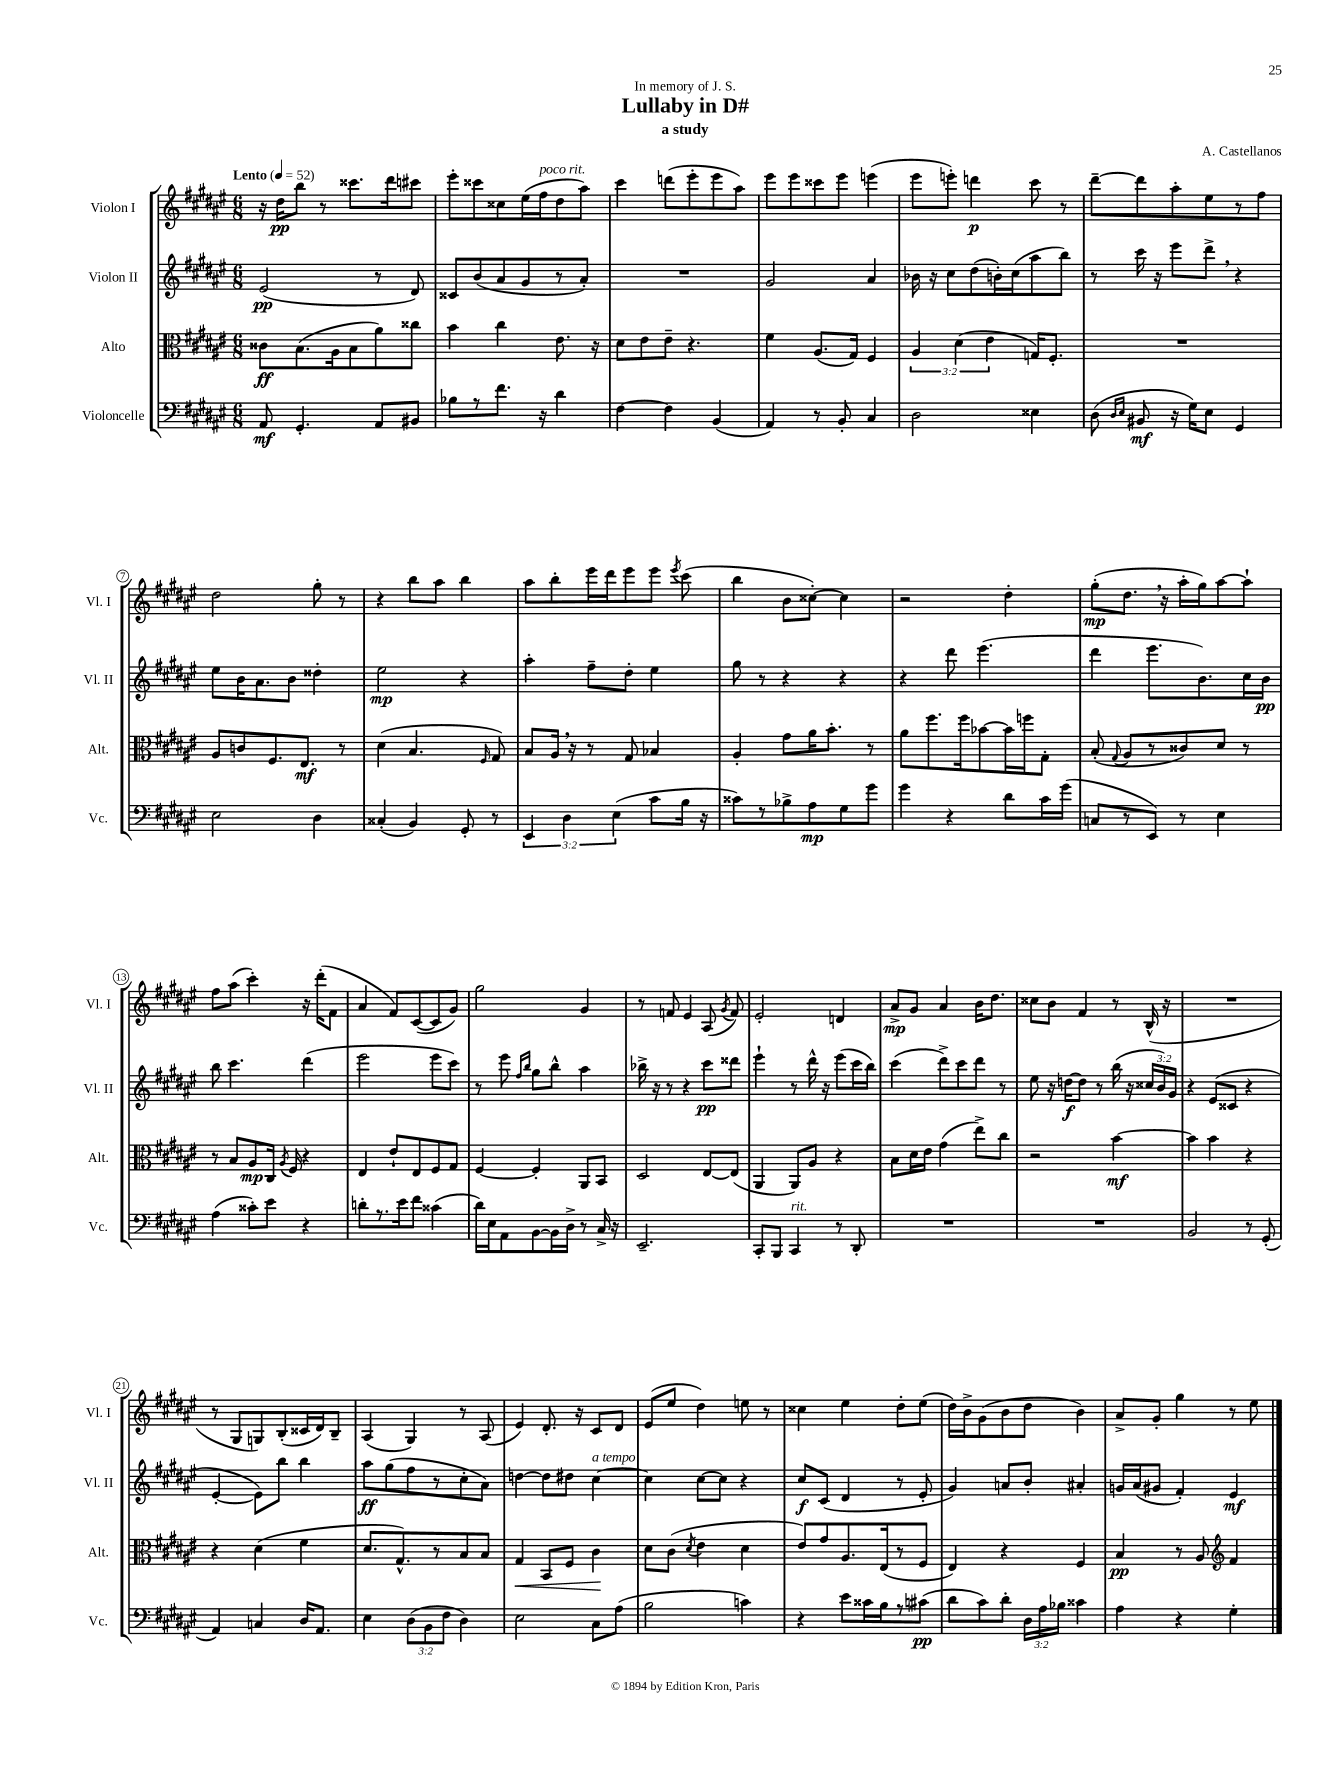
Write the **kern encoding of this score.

**kern	**dynam	**kern	**dynam	**kern	**dynam	**kern	**dynam
*part4	*part4	*part3	*part3	*part2	*part2	*part1	*part1
*staff4	*staff4	*staff3	*staff3	*staff2	*staff2	*staff1	*staff1
*I"Violoncelle	*	*I"Alto	*	*I"Violon II	*	*I"Violon I	*
*I'Vc.	*	*I'Alt.	*	*I'Vl. II	*	*I'Vl. I	*
*clefF4	*	*clefC3	*	*clefG2	*	*clefG2	*
*k[f#c#g#d#a#e#]	*	*k[f#c#g#d#a#e#]	*	*k[f#c#g#d#a#e#]	*	*k[f#c#g#d#a#e#]	*
*M6/8	*	*M6/8	*	*M6/8	*	*M6/8	*
*MM52	*	*MM52	*	*MM52	*	*MM52	*
=1	=1	=1	=1	=1	=1	=1	=1
!	!	!	!	!	!	!LO:TX:a:B:t=Lento	!
8AA#/	mf	8c##X\L	ff	(2e#/	pp	16r	.
.	.	.	.	.	.	16dd#\KL	pp
4.GG#'/	.	(8.B\	.	.	.	8bb\J	.
.	.	.	.	.	.	8r	.
.	.	16A#\k	.	.	.	.	.
.	.	8B\	.	.	.	8.ccc##X\L	.
8AA#/L	.	8a#\)	.	8r	.	.	.
.	.	.	.	.	.	16ddd#\k	.
8BB#X/J	.	8cc##X\J	.	8d#/)	.	8ccc#X\J	.
=2	=2	=2	=2	=2	=2	=2	=2
8B-X\L	.	4b\	.	8c##X/L	.	8eee#'\L	.
8r	.	.	.	(8b/	.	8ccc##X\	.
8.f#\J	.	4cc#\	.	8a#/	.	8cc##X\	.
.	.	.	.	8g#/	.	(16ee#\L	.
!	!	!	!	!	!	!LO:TX:a:i:t=poco rit.	!
16r	.	.	.	.	.	16ff#\J	.
4d#\	.	8.e#\	.	8r	.	8dd#\	.
.	.	.	.	8a#'/J)	.	8aa#\J)	.
.	.	16r	.	.	.	.	.
=3	=3	=3	=3	=3	=3	=3	=3
[4F#\	.	8d#\L	.	2.r	.	4ccc#\	.
.	.	8e#\	.	.	.	.	.
4F#\]	.	8e#~\J	.	.	.	(8dddn\L	.
.	.	4.r	.	.	.	8eee#'\	.
(4BB/	.	.	.	.	.	8eee#\	.
.	.	.	.	.	.	8aa#\J)	.
=4	=4	=4	=4	=4	=4	=4	=4
4AA#/)	.	4f#\	.	2g#/	.	8eee#\L	.
.	.	.	.	.	.	8eee#\	.
8r	.	(8.A#/L	.	.	.	8ccc##X\	.
8BB'/	.	.	.	.	.	8eee#\J	.
.	.	16G#/Jk)	.	.	.	.	.
4C#/	.	4F#/	.	4a#/	.	(4eeen\	.
=5	=5	=5	=5	=5	=5	=5	=5
2D#\	.	6A#/	.	16b-X\	.	8eee#\L	.
.	.	.	.	16r	.	.	.
.	.	.	.	8cc#\L	.	8eeen'\J)	.
.	.	(6d#\	.	.	.	.	.
.	.	.	.	(8dd#\	.	4dddn\	p
.	.	6e#\	.	.	.	.	.
.	.	.	.	16bn'\L)	.	.	.
.	.	.	.	(16cc#\J	.	.	.
4E##X\	.	16Gn/KL)	.	8aa#\	.	8ccc#\	.
.	.	8.F#'/J	.	.	.	.	.
.	.	.	.	8bb\J)	.	8r	.
=6	=6	=6	=6	=6	=6	=6	=6
(8D#\	.	2.r	.	8r	.	[8ddd#~\L	.
16qqD#/LL	.	.	.	.	.	.	.
16qqE#/JJ	.	.	.	.	.	.	.
8BB#X/	mf	.	.	16ccc#\	.	8ddd#\]	.
.	.	.	.	16r	.	.	.
16r	.	.	.	8eee#\L	.	8aa#'\	.
16G#\KL)	.	.	.	.	.	.	.
8E#\J	.	.	.	8ddd#^,\J	.	8ee#\	.
4GG#/	.	.	.	4r	.	8r	.
.	.	.	.	.	.	8ff#\J	.
!!LO:LB:g=z
=7	=7	=7	=7	=7	=7	=7	=7
2E#\	.	8A#/L	.	8ee#\L	.	2dd#\	.
.	.	8cn/	.	16b\K	.	.	.
.	.	.	.	8.a#\	.	.	.
.	.	8.F#/	.	.	.	.	.
.	.	.	.	8b\J	.	.	.
.	.	8.E#/J	mf	.	.	.	.
4D#\	.	.	.	4dd##X'\	.	8gg#'\	.
.	.	8r	.	.	.	8r	.
=8	=8	=8	=8	=8	=8	=8	=8
(4C##X'/	.	(4d#\	.	2ee#\	mp	4r	.
4BB/)	.	4.B/	.	.	.	8bb\L	.
.	.	.	.	.	.	8aa#\J	.
8GG#'/	.	.	.	4r	.	4bb\	.
.	.	16qqF#/	.	.	.	.	.
8r	.	8G#/)	.	.	.	.	.
=9	=9	=9	=9	=9	=9	=9	=9
6EE#/	.	8B/L	.	4aa#'\	.	8aa#\L	.
.	.	16A#,/Jk	.	.	.	8bb'\	.
6D#\	.	.	.	.	.	.	.
.	.	16r	.	.	.	.	.
.	.	8r	.	8ff#~\L	.	16eee#\L	.
.	.	.	.	.	.	16ddd#\J	.
(6E#\	.	.	.	.	.	.	.
.	.	8G#/	.	8dd#'\J	.	8eee#\	.
8c#\L	.	4B-X/	.	4ee#\	.	8eee#\J	.
.	.	.	.	.	.	8qeee#/	.
16B\Jk	.	.	.	.	.	(8ccc#\	.
16r	.	.	.	.	.	.	.
=10	=10	=10	=10	=10	=10	=10	=10
8c##X\L)	.	4A#'/	.	8gg#\	.	4bb\	.
8r	.	.	.	8r	.	.	.
8B-X^\	.	8g#\L	.	4r	.	8b\L	.
8A#\	mp	16a#\K	.	.	.	[8cc##X'\J)	.
.	.	8.b'\J	.	.	.	.	.
8G#\	.	.	.	4r	.	4cc##\]	.
8g#\J	.	8r	.	.	.	.	.
=11	=11	=11	=11	=11	=11	=11	=11
4g#\	.	8a#\L	.	4r	.	2r	.
.	.	8.ff#\	.	.	.	.	.
4r	.	.	.	8ddd#\	.	.	.
.	.	16ff#\k	.	.	.	.	.
.	.	[8b-X\	.	(4.eee#\	.	.	.
8d#\L	.	16b-\L]	.	.	.	4dd#'\	.
.	.	16ffn\J	.	.	.	.	.
16c#\L	.	8G#'\J	.	.	.	.	.
(16g#\JJ	.	.	.	.	.	.	.
=12	=12	=12	=12	=12	=12	=12	=12
8Cn/L	.	(8B'/	.	4ddd#\	.	(8gg#'\L	mp
.	.	8qqG#/	.	.	.	.	.
8r	.	8A#/L	.	.	.	8.dd#,\J	.
8EE#/J)	.	8r	.	8.eee#\L	.	.	.
.	.	.	.	.	.	16r	.
8r	.	8c##X/)	.	.	.	16aa#'\LL	.
.	.	.	.	8.b\)	.	16gg#\J)	.
4E#\	.	8d#/J	.	.	.	[8aa#\	.
.	.	8r	.	16cc#\L	.	8aa#`\J]	.
.	.	.	.	16b\JJ	pp	.	.
!!LO:LB:g=z
=13	=13	=13	=13	=13	=13	=13	=13
(4A#\	.	8r	.	8bb\	.	8ff#\L	.
.	.	8B/L	.	4.ccc#\	.	(8aa#\J	.
8c##X'\L)	.	8A#/	mp	.	.	4ccc#'\)	.
8e#\J	.	16C#/Jk	.	.	.	.	.
.	.	8qA#/	.	.	.	.	.
.	.	16F#/	.	.	.	.	.
4r	.	4r	.	(4ddd#\	.	16r	.
.	.	.	.	.	.	(16ddd#'\KL	.
.	.	.	.	.	.	8f#\J	.
=14	=14	=14	=14	=14	=14	=14	=14
8dn'\L	.	4E#/	.	2eee#\	.	4a#/	.
8.r	.	.	.	.	.	.	.
.	.	8e#`/L	.	.	.	8f#/L)	.
16e#\k	.	.	.	.	.	.	.
8f#\J	.	8E#/	.	.	.	([8c#/	.
(4c##X\	.	8F#/	.	8eee#\L	.	8c#/]	.
.	.	8G#/J	.	8ccc#\J)	.	8g#/J)	.
=15	=15	=15	=15	=15	=15	=15	=15
16d#\LL)	.	[4F#/	.	8r	.	2gg#\	.
16E#\J	.	.	.	.	.	.	.
8AA#\	.	.	.	8eee#\	.	.	.
.	.	.	.	16qqff#/LL	.	.	.
.	.	.	.	16qqbb/JJ	.	.	.
[8BB\	.	4F#'/]	.	8gg#\L	.	.	.
16BB\L]	.	.	.	8bb^^\J	.	.	.
16D#^\JJ	.	.	.	.	.	.	.
8r	.	8AA#/L	.	4aa#\	.	4g#/	.
16C#^/	.	8BB/J	.	.	.	.	.
16r	.	.	.	.	.	.	.
=16	=16	=16	=16	=16	=16	=16	=16
2.EE#~/	.	2D#/	.	16bb-X^\	.	8r	.
.	.	.	.	16r	.	.	.
.	.	.	.	8r	.	8fn/	.
.	.	.	.	4r	.	4e#/	.
.	.	[8E#/L	.	8ccc#\L	pp	(8A#/	.
.	.	.	.	.	.	8qg#/	.
.	.	(8E#/J]	.	8ddd##X\J	.	8f/)	.
=17	=17	=17	=17	=17	=17	=17	=17
8CC#'/L	.	4AA#/	.	4eee#`\	.	2e#'/	.
8BBB/J	.	.	.	.	.	.	.
!LO:TX:a:i:t=rit.	!	!	!	!	!	!	!
4CC#/	.	8AA#/L)	.	8r	.	.	.
.	.	8A#/J	.	16ddd#^^\	.	.	.
.	.	.	.	16r	.	.	.
8r	.	4r	.	(8eee#\L	.	4dn/	.
8DD#'/	.	.	.	16ccc#\L	.	.	.
.	.	.	.	16bb\JJ)	.	.	.
=18	=18	=18	=18	=18	=18	=18	=18
2.r	.	8B\L	.	(4ccc#\	.	8a#^/L	mp
.	.	16d#\L	.	.	.	8g#/J	.
.	.	16e#\JJ	.	.	.	.	.
.	.	(4g#\	.	8ddd#^\L)	.	4a#/	.
.	.	.	.	8ccc#\	.	.	.
.	.	8ee#^\L)	.	8ddd#\J	.	16b\KL	.
.	.	.	.	.	.	8.dd#\J	.
.	.	8cc#\J	.	8r	.	.	.
=19	=19	=19	=19	=19	=19	=19	=19
2.r	.	2r	.	8ee#\	.	8cc##X\L	.
.	.	.	.	16r	.	8b\J	.
.	.	.	.	[16ddn\KL	f	.	.
.	.	.	.	8dd\J]	.	4f#/	.
.	.	.	.	8r	.	.	.
.	.	[4b\	mf	(16bb\	.	8r	.
.	.	.	.	16r	.	.	.
.	.	.	.	24cc##X/LL	.	(16B^^/	.
.	.	.	.	24b/)	.	.	.
.	.	.	.	.	.	16r	.
.	.	.	.	24g#/JJ	.	.	.
=20	=20	=20	=20	=20	=20	=20	=20
2BB/	.	4b\]	.	4r	.	2.r	.
.	.	4b\	.	(8e#/L	.	.	.
.	.	.	.	8c##X/J	.	.	.
8r	.	4r	.	4r	.	.	.
(8GG#'/	.	.	.	.	.	.	.
!!LO:LB:g=z
=21	=21	=21	=21	=21	=21	=21	=21
4AA#/)	.	4r	.	[4e#'/	.	8r	.
.	.	.	.	.	.	8G#/L	.
4Cn/	.	(4d#\	.	8e#\L])	.	8Gn/)	.
.	.	.	.	8bb\J	.	(8B'/	.
16D#/KL	.	4f#\	.	4bb\	.	16c##X/L	.
8.AA#/J	.	.	.	.	.	16d#/J)	.
.	.	.	.	.	.	8B~/J	.
=22	=22	=22	=22	=22	=22	=22	=22
4E#\	.	8.d#/L	.	8aa#\L	ff	(4A#/	.
.	.	.	.	(8gg#\	.	.	.
.	.	8.G#^^/)	.	.	.	.	.
(12D#\L	.	.	.	8ff#\	.	4G#/)	.
12BB\	.	.	.	.	.	.	.
.	.	8r	.	8r	.	.	.
12F#\J	.	.	.	.	.	.	.
4D#\)	.	8B/	.	8cc#'\	.	8r	.
.	.	8B/J	.	8a#\J)	.	(8A#/	.
=23	=23	=23	=23	=23	=23	=23	=23
!	!	!	!LO:HP:b	!	!	!	!
2E#\	.	4G#/	<	[4ddn\	.	4e#/)	.
.	.	8BB/L	.	8dd\L]	.	8.d#'/	.
.	.	8F#/J	.	8dd#X\J	.	.	.
.	.	.	.	.	.	16r	.
!	!	!	!	!LO:TX:a:i:t=a tempo	!	!	!
8C#\L	.	4c#\	.	[4cc#\	.	8c#/L	.
(8A#\J	.	.	.	.	.	8d#/J	.
.	.	.	[	.	.	.	.
=24	=24	=24	=24	=24	=24	=24	=24
2B\	.	8d#\L	.	4cc#\]	.	(8e#/L	.
.	.	(8c#\J	.	.	.	8ee#/J	.
.	.	8qd#/	.	.	.	.	.
.	.	4e#\	.	[8cc#\L	.	4dd#\)	.
.	.	.	.	8cc#\J]	.	.	.
4cn\)	.	4d#\	.	4r	.	8een\	.
.	.	.	.	.	.	8r	.
=25	=25	=25	=25	=25	=25	=25	=25
4r	.	8e#/L)	.	8cc#/L	f	4cc##X\	.
.	.	8g#/	.	(8c#/J	.	.	.
8e#\L	.	8.A#/	.	4d#/	.	4ee#\	.
16c##X\L	.	.	.	.	.	.	.
16B\J	.	(16E#/k	.	.	.	.	.
8r	.	8r	.	8r	.	8dd#'\L	.
(8c#X\J	pp	8F#/J	.	8e#'/	.	(8ee#\J	.
=26	=26	=26	=26	=26	=26	=26	=26
8d#\L	.	4E#/)	.	4g#/)	.	16dd#\LL)	.
.	.	.	.	.	.	16b^\J	.
8c#\)	.	.	.	.	.	(8g#\	.
8d#'\J	.	4r	.	8an/L	.	8b\	.
24D#\LL	.	.	.	8b'/J	.	8dd#\J	.
24A#\	.	.	.	.	.	.	.
24B-X\JJ	.	.	.	.	.	.	.
4c##X\	.	4F#/	.	4a#X'/	.	4b\)	.
=27	=27	=27	=27	=27	=27	=27	=27
4A#\	.	4B/	pp	16gn/LL	.	8a#^/L	.
.	.	.	.	(16a#/J	.	.	.
.	.	.	.	8g#X/J	.	8g#'/J	.
4r	.	8r	.	4f#'/)	.	4gg#\	.
.	.	8A#/	.	.	.	.	.
*	*	*clefG2	*	*	*	*	*
4G#'\	.	4f#/	.	4e#/	mf	8r	.
.	.	.	.	.	.	8ee#\	.
==	==	==	==	==	==	==	==
*-	*-	*-	*-	*-	*-	*-	*-
